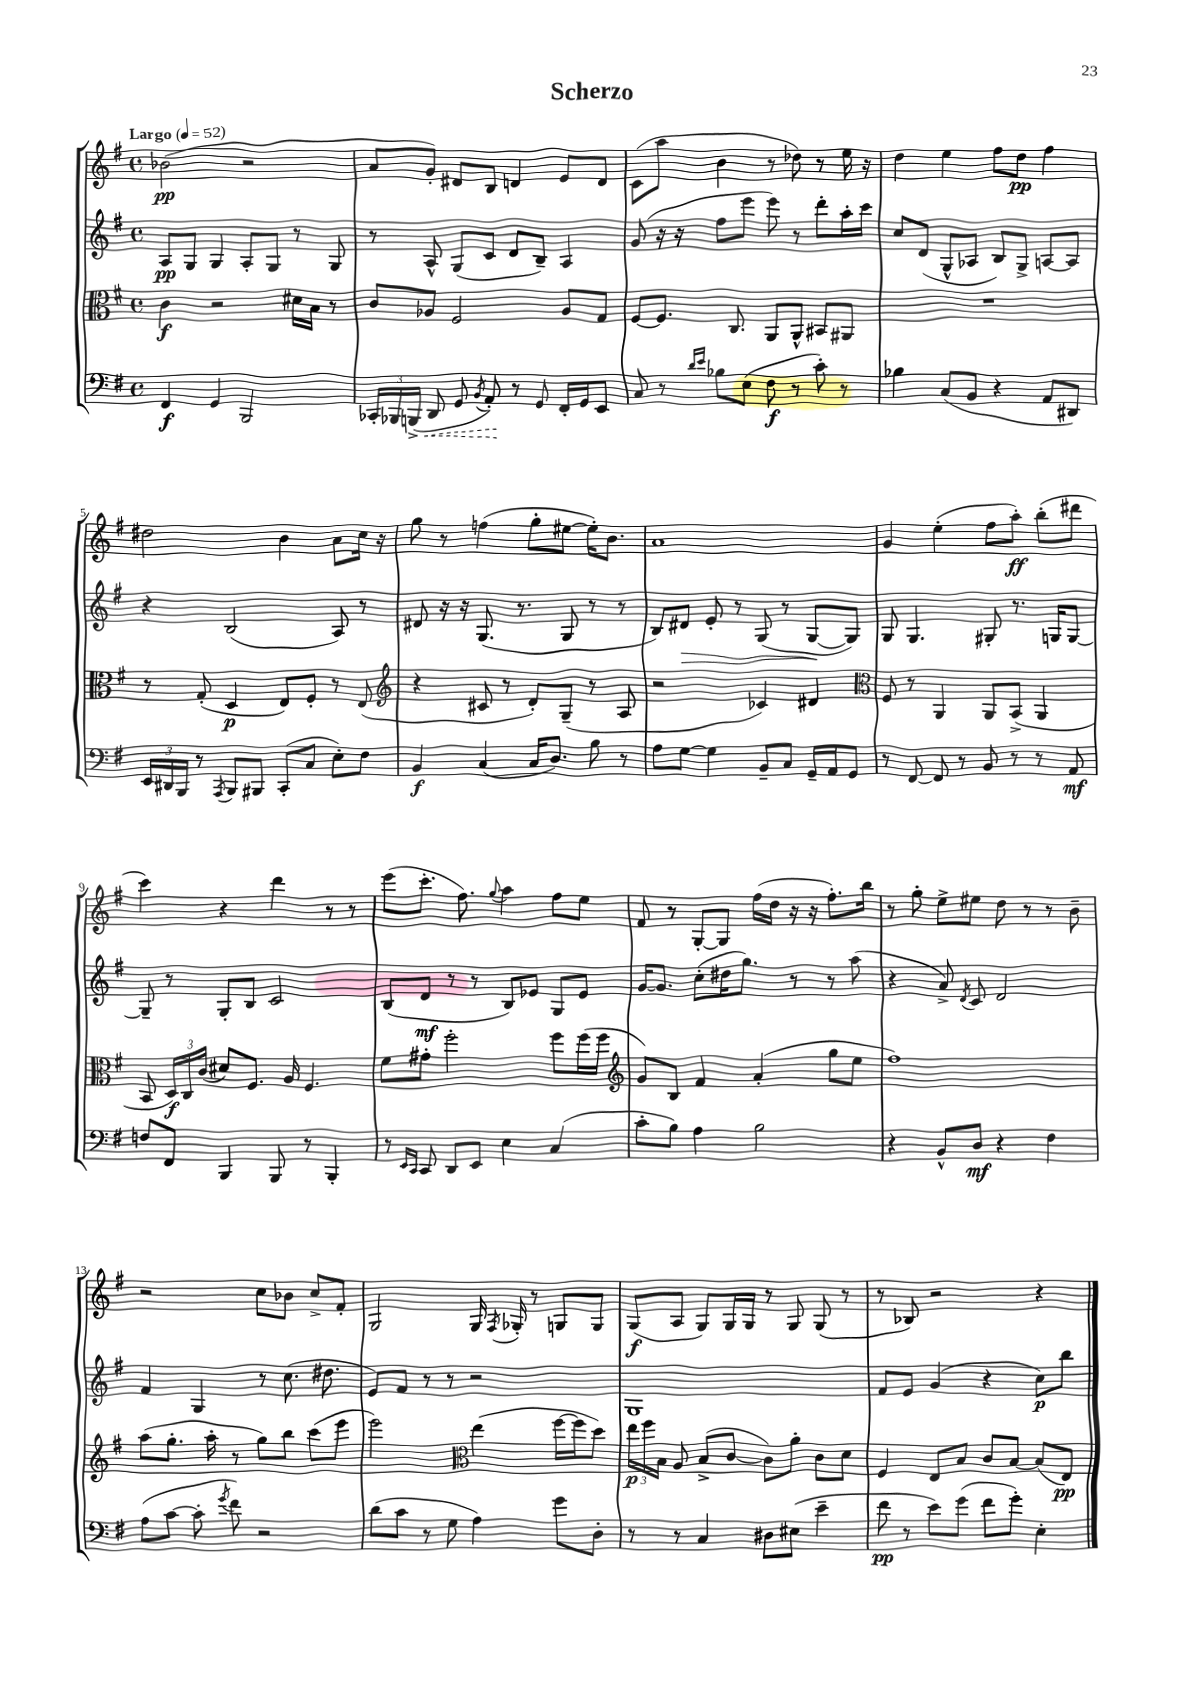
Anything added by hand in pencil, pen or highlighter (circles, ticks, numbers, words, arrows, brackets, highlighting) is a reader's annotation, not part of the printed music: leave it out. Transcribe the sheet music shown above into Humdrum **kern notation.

**kern	**kern	**kern	**kern
*staff4	*staff3	*staff2	*staff1
*clefF4	*clefC3	*clefG2	*clefG2
*k[f#]	*k[f#]	*k[f#]	*k[f#]
*M4/4	*M4/4	*M4/4	*M4/4
*met(c)	*met(c)	*met(c)	*met(c)
*MM52	*MM52	*MM52	*MM52
4FF#/	4c\	8A/L	(2b-\
.	.	8G/J	.
4GG/	2r	4G/	.
2BBB/	.	8A'/L	2r
.	.	8G/J	.
.	16d#\LL	8r	.
.	16B\JJ	.	.
.	8r	8G/	.
=	=	=	=
24CC-'/LL	8c/L	8r	8a/L
24BBB-/	.	.	.
(24BBB^/JJ	.	.	.
8DD/	8A-/J	8A^^/	8g'/J)
8GG/	2F#/	(8G/L	8d#/L
8qBB/	.	.	.
8AA'/)	.	8c/J	8B/J
8r	.	8d/L	4d/
8GG/	.	8B~/J)	.
16FF#'/LL	8A-/L	4A/	8e/L
16GG/J	.	.	.
8EE/J	8G/J	.	8d/J
=	=	=	=
8C/	[8F#/L	(8g/	(8c\L
8r	8.F#/]J	16r	8aa\J
.	.	16r	.
16qqd/LL	.	.	.
16qqe/JJ	.	.	.
8B-\L	.	8ff#\L	4b\
.	8.C/	.	.
(8E\J	.	8eee\J	.
8F#\	8AA/L	8eee\)	8r
8r	8AA^^/J	8r	8dd-\)
8c'\)	8BB#/L	8ddd'\L	8r
8r	8AA#/J	16aa'\L	16ee\
.	.	16ccc\JJ	16r
=	=	=	=
4B-\	1r	8cc/L	4dd\
.	.	(8d/J	.
(8C/L	.	8G^^/L	4ee\
8BB/J	.	8A-/J	.
4r	.	8B/L)	8ff#\L
.	.	8G^/J	8dd\J
8AA/L	.	[8A/L	4ff#\
8DD#/J)	.	8A/]J	.
=	=	=	=
24EE/LL	8r	4r	2dd#\
24DD#/	.	.	.
24BBB/JJ	.	.	.
8r	(8G'/	.	.
8qAAA/	.	.	.
8BBB/L	4D/	(2B/	.
8BBB#/J	.	.	.
(8CC'/L	8E/L)	.	4b\
8C/J	8F#'/J	.	.
8E'\L)	8r	8A/)	8a\L
8F#\J	(8E/	8r	16cc\Jk
.	.	.	16r
=	=	=	=
*	*clefG2	*	*
4BB/	4r	8d#/	8gg\
.	.	16r	8r
.	.	16r	.
(4C/	8c#/	(8.G/	(4ff\
.	8r	.	.
.	.	8.r	.
16C/LK	8d'/L)	.	8gg'\L
8.D/J)	.	.	.
.	(8G~/J	8G/	[8ee#\J
8B\	8r	8r	16ee#'\]LK)
.	.	.	8.b\J
8r	8A/	8r	.
=	=	=	=
8A\L	2r	8B/L)	1a
[8G\J	.	8d#/J	.
4G\]	.	8e'/	.
.	.	8r	.
8BB~/L	4c-/)	(8G/	.
8C/J	.	8r	.
16GG~/LL	4d#/	[8G/L	.
16AA/J	.	.	.
8GG/J	.	8G/]J)	.
=	=	=	=
*	*clefC3	*	*
8r	8F#/	8G/	4g/
[8FF#/	8r	4.G/	.
8FF#/]	4AA/	.	(4ee'\
8r	.	.	.
8BB/	8AA/L	8G#'/	8ff#\L
8r	(8BB^/J	8.r	8aa'\J)
8r	4AA/	.	(8bb'\L
.	.	16G/LK	.
8AA/	.	[8G/J	8ddd#\J
=	=	=	=
8F/L	8BB/	8G~/]	4ccc\)
8FF#/J	24D/LL)	8r	.
.	24C/	.	.
.	(24c/JJ	.	.
4BBB/	8d#/L)	8G'/L	4r
.	8.F#/J	8B/J	.
8BBB/	.	2c/	4ddd\
.	16A/	.	.
8r	4.F#/	.	.
4BBB'/	.	.	8r
.	.	.	8r
=	=	=	=
8r	8f#\L	(8B/L	(8eee\L
16qqEE/LL	.	.	.
16qqCC/JJ	.	.	.
8CC/	8g#'\J	8d/J	8.ccc'\J
8DD/L	2ff#'\	8r	.
.	.	.	8.ff#\)
8EE/J	.	8r	.
.	.	.	8qqgg/
4E\	.	8B/L)	4aa\
.	.	8e-/J	.
(4C/	8ff#\L	8G/L	8ff#\L
.	(16ff#\L	8e-/J	8ee\J
.	16ff#\JJ	.	.
=	=	=	=
*	*clefG2	*	*
8c'\L	8g/L)	[16g/LK	8f#/
.	.	8.g/]J	.
8B\J)	8B/J	.	8r
4A\	4f#/	(8cc'\L	[8G'/L
.	.	16dd#\K	8G/]J
.	.	8.gg\J)	.
2B\	(4a'/	.	(16ff#\LL
.	.	.	16dd\JJ
.	.	8r	16r
.	.	.	16r
.	8gg\L	8r	8.ff#'\L)
.	8ee\J	(8aa\	.
.	.	.	16bb\Jk
=	=	=	=
4r	1ff#)	4r	8r
.	.	.	8gg'\
8BB^^/L	.	8a^/)	8ee^\L
.	.	8qd/	.
8D/J	.	8c/	8ee#\J
4r	.	2d/	8dd\
.	.	.	8r
4F#\	.	.	8r
.	.	.	8b~\
=	=	=	=
(8A\L	(8aa\L	4f#/	2r
[8c\J	8.gg'\J	.	.
8c'\]	.	4G/	.
.	16aa'\	.	.
8qg/	.	.	.
8f#\)	8r	.	.
2r	8gg\L)	8r	8cc\L
.	8bb\J	(8.cc\	8b-\J
.	(8ccc\L	.	8cc^/L
.	.	8.dd#\	.
.	8eee\J	.	8f#'/J
=	=	=	=
(8d\L	2eee\)	8e/L)	2G/
8c\J	.	8f#/J	.
8r	.	8r	.
8G\	.	8r	.
*	*clefC3	*	*
4A\)	(4ee\	2r	16G/
.	.	.	8qF#/
.	.	.	16G-'/
.	.	.	8r
8g\L	[16ff#\LL	.	8G/L
.	16ff#\]J	.	.
8D'\J	8dd\J)	.	8G/J
=	=	=	=
8r	24ee\LL	1G	(8G/L
.	24ff#\	.	.
.	24B\JJ	.	.
8r	8A/	.	8A/J
4C/	(8B^/L	.	8G/L)
.	[8c/J	.	16G/L
.	.	.	16G/JJ
8D#\L	8c\]L)	.	8r
(8E#\J	8a'\J	.	8G/
4e~\	8c\L	.	(8G/
.	8d\J	.	8r
=	=	=	=
8f#\	4F#/	8f#/L	8r
8r	.	8e/J	8B-/)
8e\L)	8E/L	(4g/	2r
(8g\J	8B/J	.	.
8f#\L	8c/L	4r	.
8g'\J)	[8B/J	.	.
4E'\	(8B/]L	8cc\L)	4r
.	8E/J)	8bb\J	.
==	==	==	==
*-	*-	*-	*-
